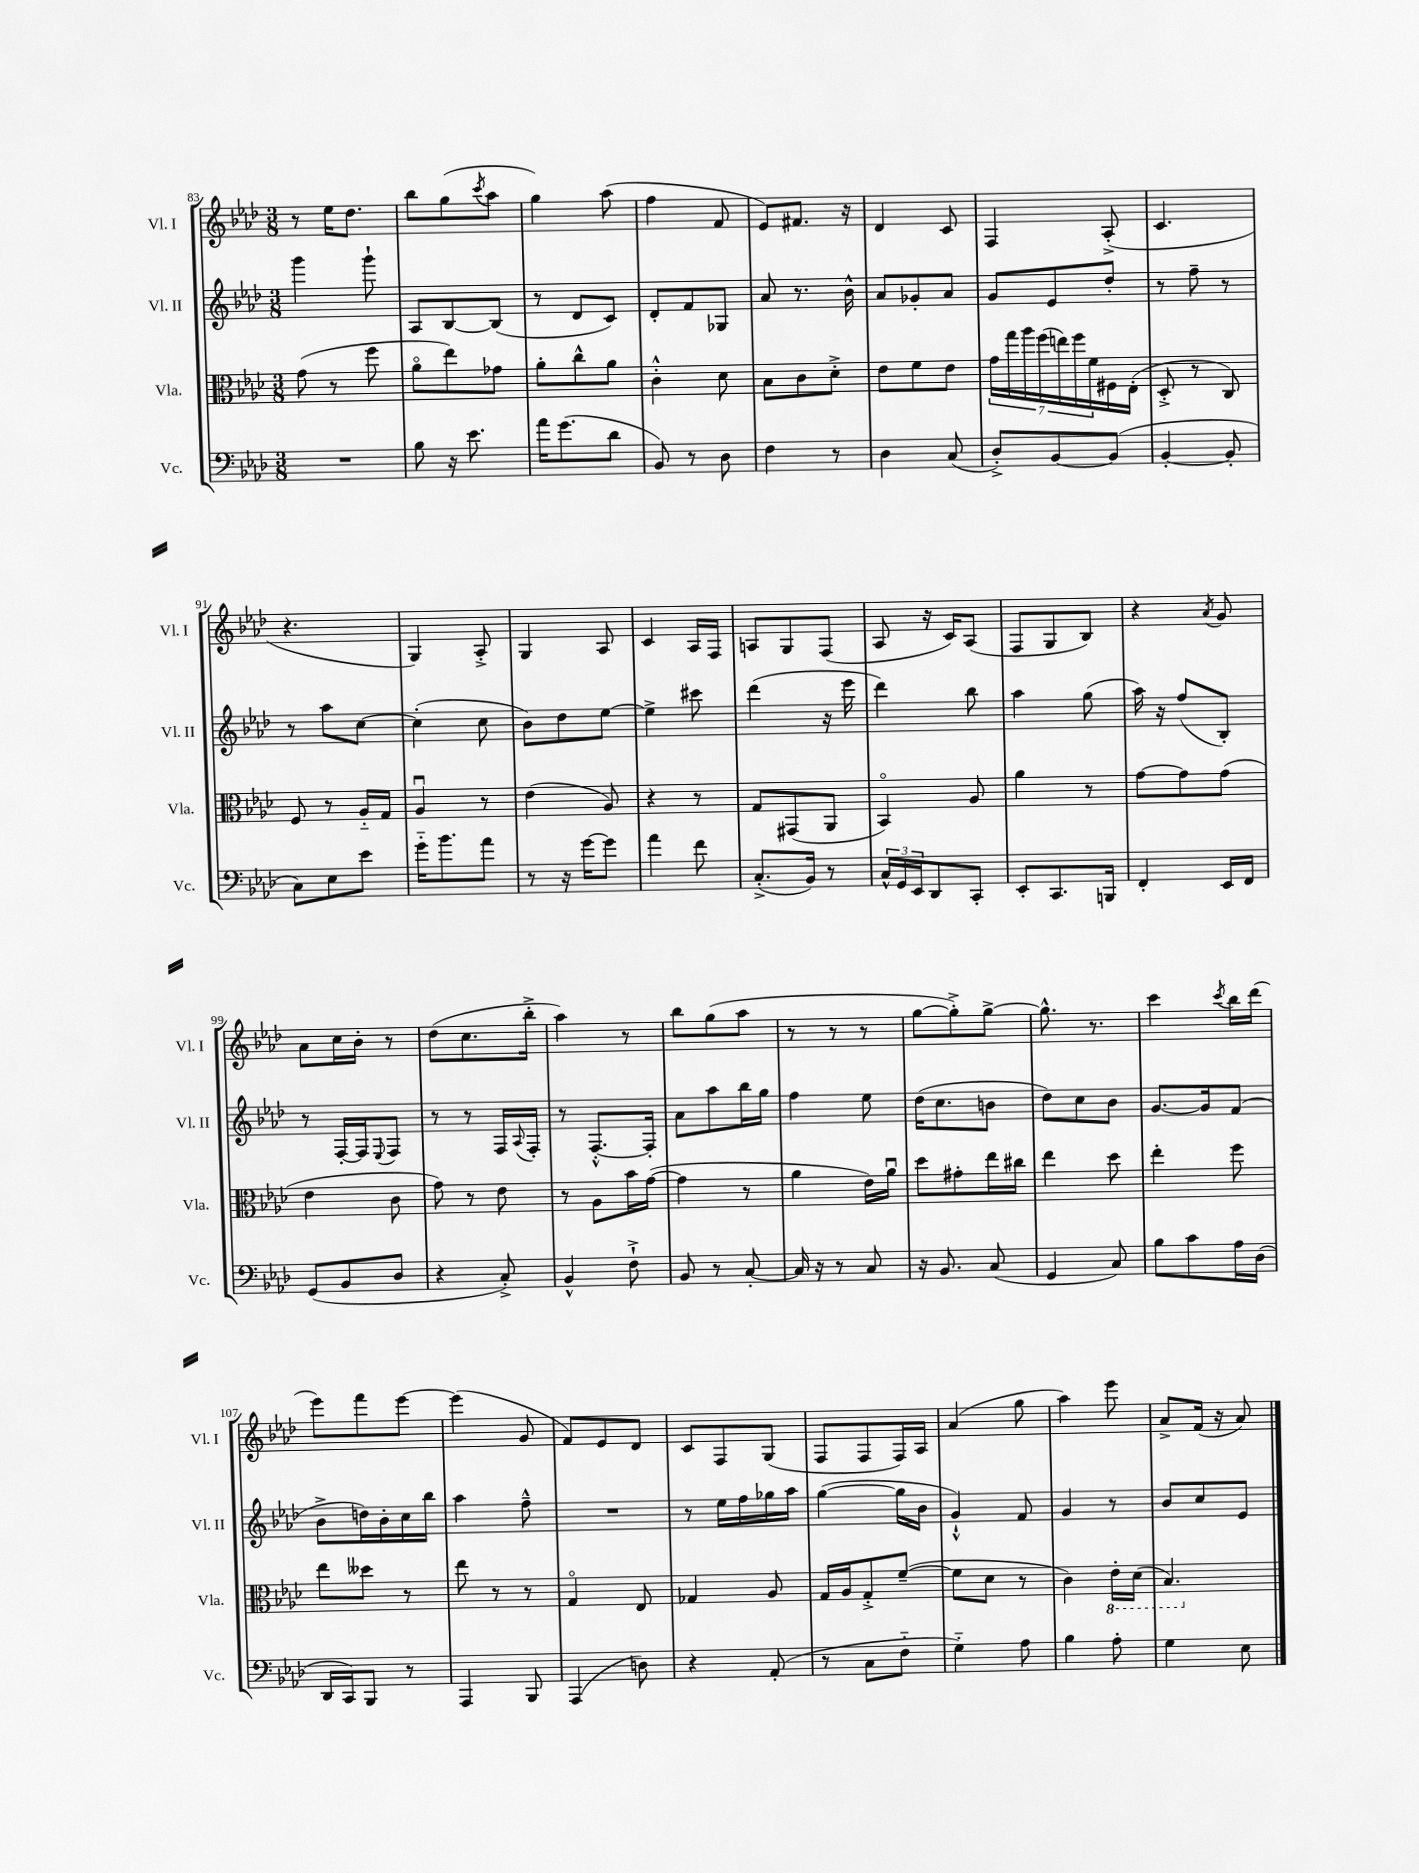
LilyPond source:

<<
\new StaffGroup <<
\new Staff = "s0" \with { instrumentName = "Vl. I" shortInstrumentName = "Vl. I" } {
    \clef treble \key aes \major \numericTimeSignature \time 3/8
    r8 ees''16 des''8. |
    bes''8 g''8( \acciaccatura { c'''8 } aes''8 |
    g''4) aes''8( |
    f''4 f'8 |
    ees'8) fis'8. r16 |
    des'4 c'8 |
    f4 aes8-.->( |
    c'4. |
    r4. |
    g4) aes8-.-> |
    g4 aes8 |
    c'4 aes16 f16 |
    a8 g8 f8( |
    aes8 r16 c'16) aes8( |
    f8 g8 bes8) |
    r4 \acciaccatura { aes'8 } g'8 |
    aes'8 c''16 bes'16-. r8 |
    des''8( c''8. bes''16-.-> |
    aes''4) r8 |
    bes''8 g''8( aes''8 |
    r8 r8 r8 |
    g''8~ g''8-.->) g''8~-> |
    g''8.-^ r8. |
    c'''4 \acciaccatura { c'''8 } bes''16 des'''16( |
    ees'''8) f'''8 ees'''8~ |
    ees'''4( g'8 |
    f'8) ees'8 des'8 |
    c'8 f8 g8( |
    f8 f8 f16) aes16 |
    aes'4( g''8 |
    aes''4) ees'''8 |
    aes'8-> f'16( r16 aes'8) \bar "|." |
}
\new Staff = "s1" \with { instrumentName = "Vl. II" shortInstrumentName = "Vl. II" } {
    \clef treble \key aes \major \numericTimeSignature \time 3/8
    g'''4 g'''8-! |
    aes8 bes8~ bes8( |
    r8 des'8 c'8) |
    des'8-. f'8 ges8 |
    aes'8 r8. bes'16-^ |
    aes'8 ges'8-. aes'8 |
    g'8 ees'8 des''8-. |
    r8 f''8-- r8 |
    r8 aes''8 c''8~ |
    c''4-.( c''8 |
    bes'8) des''8 ees''8~ |
    ees''4-> cis'''8 |
    des'''4( r16 ees'''16 |
    des'''4) bes''8 |
    aes''4 g''8( |
    aes''16) r16 f''8( bes8-.) |
    r8 f16~-. f16 \appoggiatura { ees8 } f8 |
    r8 r8 f16 \appoggiatura { aes8 } f16-. |
    r8 f8.~-.-^ f16-. |
    aes'8 aes''8 bes''16 g''16 |
    f''4 ees''8 |
    des''16( c''8. b'8 |
    des''8) c''8 bes'8 |
    g'8.~ g'16 f'8( |
    bes'8-> d''16) bes'16-. c''16 bes''16 |
    aes''4 f''8---^ |
    R4. |
    r8 ees''16 f''16 ges''16 aes''16 |
    g''4~( g''16 bes'16 |
    g'4-!-^) f'8 |
    g'4 r8 |
    bes'8 c''8 ees'8 \bar "|." |
}
\new Staff = "s2" \with { instrumentName = "Vla." shortInstrumentName = "Vla." } {
    \clef alto \key aes \major \numericTimeSignature \time 3/8
    g'8( r8 f''8 |
    aes'8\flageolet ees''8) ges'8 |
    aes'8-. c''8-^ aes'8 |
    c'4-.-^ des'8 |
    bes8 c'8 des'8-.-> |
    ees'8 f'8 ees'8 |
    \tuplet 7/4 { g'16 g''16 aes''16 f''16( e''16) f''16 f'16 } fis16 ees16-.( |
    des8-.-> r8 c8) |
    f8 r8 aes16-_ g16 |
    aes4\downbow r8 |
    ees'4( aes8) |
    r4 r8 |
    g8 gis,8( aes,8 |
    bes,4\flageolet) aes8 |
    aes'4 r8 |
    g'8~ g'8 g'8( |
    ees'4 c'8 |
    g'8) r8 ees'8 |
    r8 aes8 bes'16 g'16~( |
    g'4 r8 |
    aes'4 ees'16) aes'16\downbow |
    des''8 gis'8-. ees''16 cis''16 |
    ees''4 des''8 |
    ees''4-. f''8 |
    ees''8 deses''8 r8 |
    ees''8 r8 r8 |
    g4\flageolet ees8 |
    ges4 aes8 |
    g16 aes16 g8-.-> f'8~--( |
    f'8 des'8 r8 |
    c'4) \ottava #-1 ees16-. des16( |
    bes,4.) \ottava #0 \bar "|." |
}
\new Staff = "s3" \with { instrumentName = "Vc." shortInstrumentName = "Vc." } {
    \clef bass \key aes \major \numericTimeSignature \time 3/8
    R4. |
    bes8 r16 ees'8. |
    aes'16 g'8.( des'8 |
    bes,8) r8 des8 |
    f4 r8 |
    des4 c8( |
    des8-.->) bes,8~ bes,8( |
    bes,4~-. bes,8-. |
    c8) ees8 ees'8 |
    g'16-_ bes'8. aes'8 |
    r8 r16 g'16~ g'8 |
    aes'4 f'8 |
    c8.-.->( bes,16) r8 |
    \tuplet 3/2 { c16-^ g,16 ees,16 } des,8 c,8-. |
    ees,8-. c,8. b,,16 |
    f,4-. ees,16 f,16 |
    g,8( bes,8 des8 |
    r4 c8-.->) |
    bes,4-^ f8-!-> |
    bes,8 r8 c8~-. |
    c16 r16 r8 c8 |
    r16 bes,8. c8( |
    g,4 c8) |
    bes8 c'8 aes16 des16( |
    des,16 c,16) bes,,8 r8 |
    aes,,4 bes,,8 |
    aes,,4( d8) |
    r4 aes,8-.( |
    r8 c8 f8-_ |
    g4-_) aes8 |
    bes4 aes8-. |
    g4 ees8 \bar "|." |
}
>>
>>
\layout { \context { \Score currentBarNumber = #83 } }
